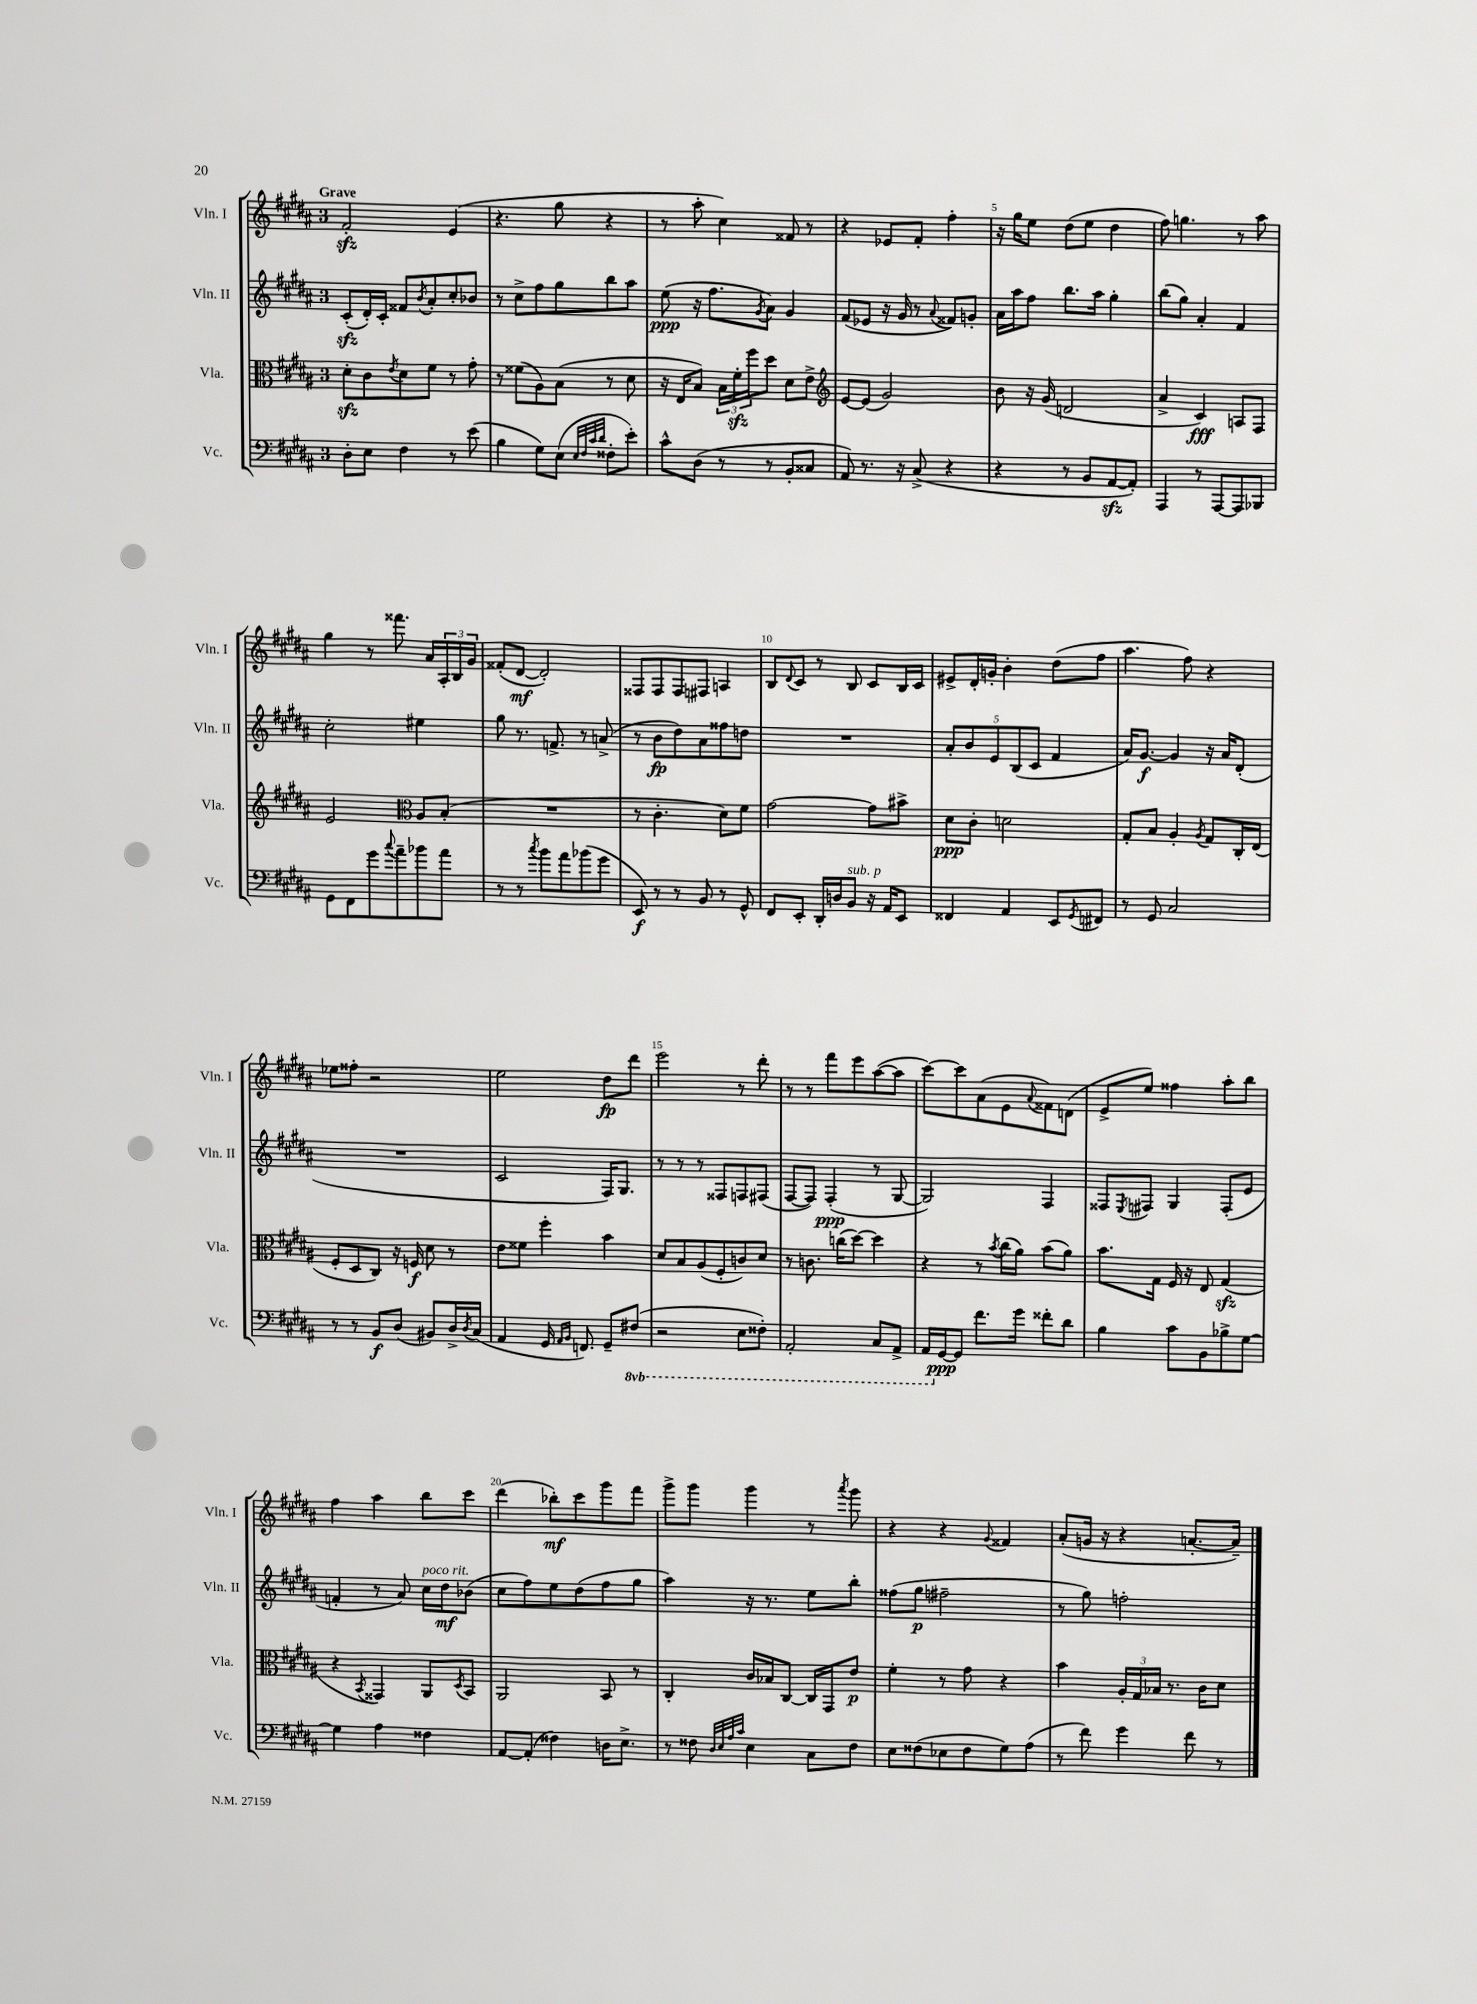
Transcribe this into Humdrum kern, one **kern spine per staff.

**kern	**kern	**kern	**kern
*staff4	*staff3	*staff2	*staff1
*clefF4	*clefC3	*clefG2	*clefG2
*k[f#c#g#d#a#]	*k[f#c#g#d#a#]	*k[f#c#g#d#a#]	*k[f#c#g#d#a#]
*M3/4	*M3/4	*M3/4	*M3/4
8D#'\L	8d#'\L	(8c#'/L	2f#'/
8E\J	8c#\	16d#'/L)	.
.	.	16c#'/JJ	.
.	8qe/	.	.
4F#\	8d#\	8f##/L	.
.	.	8qb/	.
.	8f#\J	8a#'/	.
8r	8r	8cc#'/	(4e/
(8e\	8g#'\	8b-/J	.
=	=	=	=
4B\	8r	8r	4.r
.	(8f##\L	8cc#^\L	.
8G#\L)	8A#\)	8ff#\	.
(8E\J	(8B\J	8gg#\	8gg#\
32qqE/LLL	.	.	.
32qqF#/	.	.	.
32qqc#/	.	.	.
32qqd#/JJJ	.	.	.
8F##'\L	8r	8bb\	4r
8e'\J)	8d#\	8aa#\J	.
=	=	=	=
8c#^^\L	16r	(8ee\	8r
.	16E/LK	.	.
(8D#\J	8B/J)	16r	8aa#'\
.	.	8.ff#\L	.
8r	24B\LL	.	4cc#\)
.	24f#'\	.	.
.	24ff#\J	.	.
.	.	8qg#/	.
8r	8dd#\J	8a#\J)	.
8BB'/L	8d#\L	4g#/	8f##/
8C##/J	8e^\J	.	8r
=	=	=	=
*	*clefG2	*	*
8AA#/)	[8e/L	(8f#/L	4r
8.r	(8e/]J	8e-/J	.
.	2g#/)	16r	8e-/L
16r	.	16g#/	.
(8C#^/	.	8r	8f#'/J
.	.	8qqa#/	.
4r	.	8f##/L)	4ff#'\
.	.	8g'/J	.
=	=	=	=
4r	8b\	16a#\LL	16r
.	.	16aa#\J	16gg#\LK
.	16r	8ff#\J	8ee\J
.	(16g#/	.	.
8r	2d/	8.bb\L	(8dd#\L
8BB/L	.	.	8ee\J
.	.	16aa#\Jk	.
[8AA#/	.	4gg#'\	4dd#\
8AA#'/]J)	.	.	.
=	=	=	=
4AAA#/	4a#^/	(8bb\L	8ff#\)
.	.	8gg#\J)	4.gg\
8r	4c#/)	4a#'/	.
[8AAA#/L	.	.	.
8AAA#/]	8A/L	4f#/	8r
8BBB-/J	8F#/J	.	8aa#\
=	=	=	=
8GG#\L	2e/	2cc#'\	4gg#\
8FF#\	.	.	.
8g#\	.	.	8r
8qqcc#/	.	.	.
8a#~\	.	.	8.fff##\
*	*clefC3	*	*
8b-\	8A#/L	4ee#\	.
.	.	.	16a#/LL
8a#\J	(8B'/J	.	24A#'/
.	.	.	24B/
.	.	.	24g#/JJ
=	=	=	=
8r	2.r	8gg#\	(8f##'/L
8r	.	8.r	[8d#/J
8qcc#/	.	.	.
8b\L	.	.	2d#'/])
.	.	8.f^/	.
8a#\	.	.	.
(8b-\	.	8r	.
8g#\J	.	(8a^/	.
=	=	=	=
8EE/)	8r	8r	8F##/L
8r	4.c#'\	8b\L	8F##/
8r	.	8dd#\)	8F##/
8BB/	.	8a#\	8F#/J
8r	8d#\L)	8ff##\	4A/
8GG#^^/	8f#\J	8dd\J	.
=	=	=	=
8FF#/L	[2g#\	2.r	8B/L
.	.	.	8qqd#/
8EE'/J	.	.	8c#/J
16DD#'/LL	.	.	8r
16D/J	.	.	.
8BB/J	.	.	8B/
16r	8g#\]L	.	8c#/L
16AA#/LK	.	.	.
8EE/J	8b#^\J	.	16B/L
.	.	.	16c#/JJ
=	=	=	=
4FF##/	8d#\L	10a#'/L	8e#^/L
.	.	10b/	.
.	8c#'\J	.	16d#'/L
.	.	.	16g'/JJ
.	.	10e/	.
4AA#/	2d\	.	4b'\
.	.	(10B/	.
.	.	10c#/J	.
8EE/L	.	4f#/	(8dd#\L
8qGG#/	.	.	.
8FF#/J	.	.	8ff#\J
=	=	=	=
8r	8G#'/L	16a#/LK)	4.aa#\
.	.	[8.g#/J	.
8GG#/	8B/J	.	.
2C#/	4A#'/	4g#/]	.
.	.	.	8ff#\)
.	8qA#/	.	.
.	8G#/L	16r	4r
.	.	16a#/LK	.
.	16C#'/L	(8d#'/J	.
.	(16E/JJ	.	.
=	=	=	=
8r	8F#'/L	2.r	8ee-\L
8r	8D#/	.	8ff##'\J
8BB/L	8C#/J)	.	2r
(8D#/J	16r	.	.
.	16F/	.	.
8BB#/L)	8d#\	.	.
16D#^/L	8r	.	.
8qD#/	.	.	.
(16C#/JJ	.	.	.
=	=	=	=
4AA#/	8e\L	2c#/	2ee\
.	8f##\J	.	.
16GG#/	4ff#'\	.	.
16qqAA#/LL	.	.	.
16qqBB/JJ	.	.	.
8.FF/)	.	.	.
8GG#~/L	4b\	16F#/LK)	8dd#\L
.	.	8.G#/J	.
(8FF#/J	.	.	8ddd#\J
=	=	=	=
2r	8d#/L	8r	2eee\
.	8B/	8r	.
.	(8A#/	8r	.
.	8F#'/	8F##/L	.
8EE\L	8c/)	8F/	8r
8FF##'\J)	8d#/J	(8F#/J	8ddd#'\
=	=	=	=
2AAA#'/	8r	[8F#/L	8r
.	8.c\	8F#/]J)	8r
.	.	(4F#'/	8fff#\L
.	(16cc\LK	.	.
.	[8dd#\J)	.	8eee\
8CC#/L	4dd#\]	8r	([8aa#\
8AAA#^/J	.	[8G#/	8aa#\]J
=	=	=	=
16AAA#/LL	4r	2G#/])	[8ccc#\L)
[16GG#/J	.	.	.
8GG#/]J	.	.	8ccc#\]
8.f#\L	8r	.	(8a#\
.	8qb/	.	.
.	(16cc#\LL	.	8e\
16g#\Jk	16a#\JJ)	.	.
.	.	.	8qqa#/
8f##'\L	(8b\L	4F#/	8f##\)
8d#\J	8a#\J)	.	(8d\J
=	=	=	=
4B\	8.b\L	8F##/L	8e^/L
.	.	8qE/	.
.	.	8F#/J	8ee/J)
.	16G#\Jk	.	.
8c#\L	16F#/	4G#/	4ff##\
.	16r	.	.
8BB\	8E/	.	.
8B-^\	(4G#/	(8F#'/L	8aa#'\L
[8G#\J	.	8e/J	8bb\J
=	=	=	=
4G#\]	4r	4f'/	4ff#\
.	8qBB/	.	.
4A#\	4GG##/)	8r	4aa#\
.	.	8a#/)	.
4F##\	8AA#/L	16cc#\LL	8bb\L
.	.	16dd#\J	.
.	8qD#/	.	.
.	8BB/J	(8b-\J	8ccc#\J
=	=	=	=
[8AA#/L	2AA#/	8cc#\L	(4ddd#\
(8AA#'/]J	.	8ff#\)	.
4F##\)	.	8ee\	8bb-'\L)
.	.	(8dd#\	8ccc#\
16D\LK	8BB/	8ff#\	8ggg#\
8.E^\J	.	.	.
.	8r	8gg#\J	8fff#\J
=	=	=	=
8r	4C#'/	4aa#\)	8ggg#^\L
8F##\	.	.	8ggg#\J
32qqD#/LLL	.	.	.
32qqE/	.	.	.
32qqA#/	.	.	.
32qqc#/JJJ	.	.	.
4E\	16c#/LL	16r	4ggg#\
.	16B-/J	8.r	.
.	[8C#/J	.	.
8C#\L	16C#/]LL	8ee\L	8r
.	16GG#/J	.	.
.	.	.	8qaaa#/
8F##\J	8e/J	8bb'\J	8ggg#\
=	=	=	=
8E\L	4f#'\	(8ff##\L	4r
(8F##\	.	8gg#\J	.
8E-\	8r	2ff#~\	4r
8F##\	8g#\	.	.
.	.	.	8qqg#/
8G#\)	4r	.	4f##/
(8A#\J	.	.	.
=	=	=	=
8r	4b\	8r	(8a#'/L
8f#\)	.	8gg#\)	16g/Jk
.	.	.	16r
4g#\	24A#'/LL	2ff'\	4r
.	24G#/	.	.
.	24B-/JJ	.	.
.	8.r	.	.
8f#\	.	.	[8.a'/L
.	16c#\LK	.	.
8r	8d#\J	.	.
.	.	.	16a~/]Jk)
==	==	==	==
*-	*-	*-	*-
